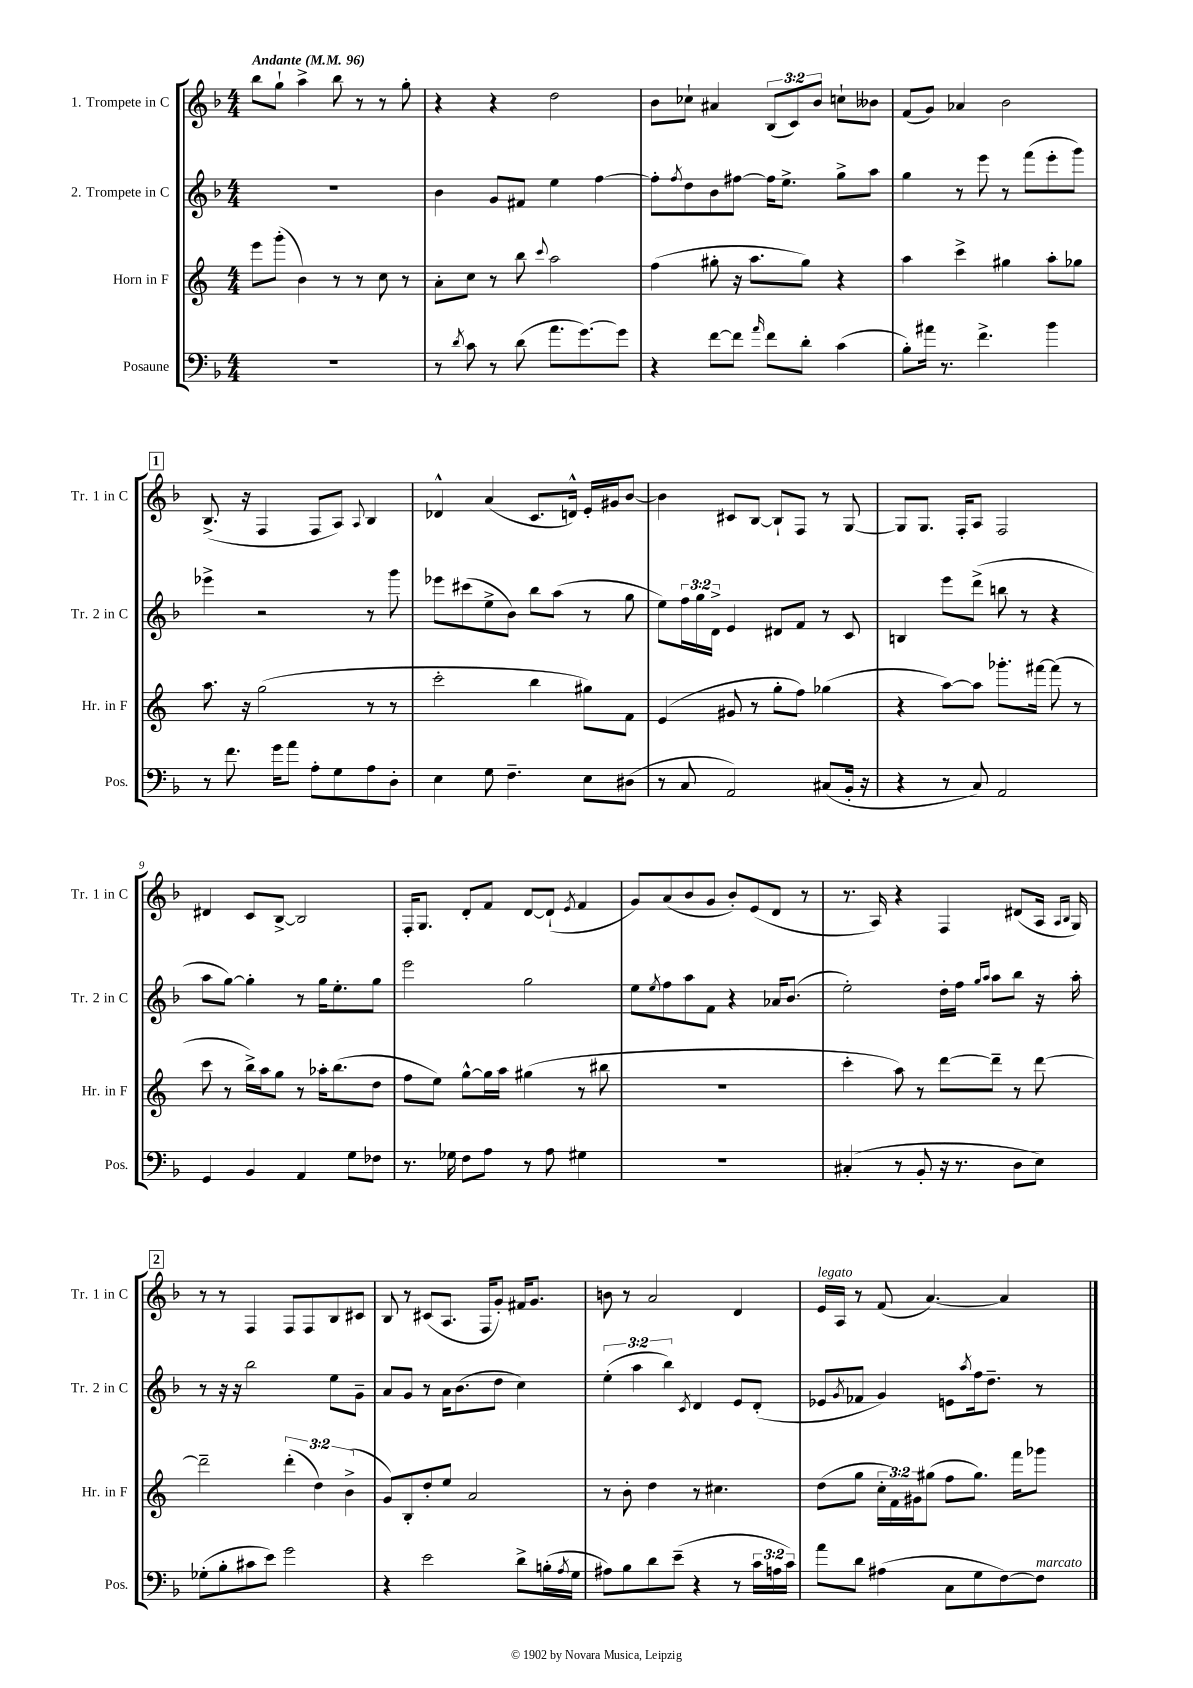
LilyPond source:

<<
\new StaffGroup <<
\new Staff = "s0" \with { instrumentName = "1. Trompete in C" shortInstrumentName = "Tr. 1 in C" } {
    \clef treble \key f \major \numericTimeSignature \time 4/4 \override Staff.TupletNumber.text = #tuplet-number::calc-fraction-text \tempo "Andante" 4 = 96
    bes''8 g''8-! a''4-> bes''8 r8 r8 g''8-. |
    r4 r4 d''2 |
    bes'8 ces''8-! ais'4 \tuplet 3/2 { bes8( c'8) bes'8 } c''8-! beses'8 |
    f'8( g'8) aes'4 bes'2 |
    \mark \markup { \box "1" } bes8.->( r16 f4 f8 a8) \appoggiatura { a8 } bes4 |
    des'4-^ a'4( c'8. d'16-^) e'16-. gis'16 bes'8~ |
    bes'4 cis'8 bes8~ bes8-! f8 r8 g8~ |
    g8 g8. f16-. a8 f2 |
    dis'4 c'8 bes8~-> bes2 |
    f16-. g8. d'8-. f'8 d'8~ d'8-!( \acciaccatura { e'8 } f'4 |
    g'8) a'8( bes'8 g'8 bes'8-.) e'8( d'8 r8 |
    r8. a16) r4 f4 dis'8( a16 \grace { a16 bes16 } g16) |
    \mark \markup { \box "2" } r8 r8 f4 f8 f8 bes8 cis'8 |
    bes8 r8 cis'8( a8. f16 g'8-.) fis'16 g'8. |
    b'8 r8 a'2 d'4 |
    e'16^\markup { \italic "legato" } a16 r8 f'8( a'4.~) a'4 \bar "|." |
}
\new Staff = "s1" \with { instrumentName = "2. Trompete in C" shortInstrumentName = "Tr. 2 in C" } {
    \clef treble \key f \major \numericTimeSignature \time 4/4 \override Staff.TupletNumber.text = #tuplet-number::calc-fraction-text
    R1 |
    bes'4 g'8 fis'8 e''4 f''4~ |
    f''8-. \acciaccatura { f''8 } d''8 bes'8 fis''8~ fis''16 e''8.-> g''8-> a''8 |
    g''4 r8 e'''8 r8 f'''8( e'''8-. g'''8) |
    \mark \markup { \box "1" } ees'''4-> r2 r8 g'''8 |
    ees'''8 cis'''8( e''8-> bes'8) bes''8 a''8( r8 g''8 |
    e''8) \tuplet 3/2 { f''16 g''16 d'16-> } e'4 dis'8 f'8 r8 c'8 |
    b4 e'''8 d'''8->( b''8 r8 r4 |
    a''8 g''8~) g''4-. r8 g''16 e''8.-. g''8 |
    e'''2 g''2 |
    e''8 \acciaccatura { e''8 } f''8 a''8 f'8 r4 aes'16 bes'8.( |
    e''2-.) d''16-. f''16 \grace { g''16 a''16 } a''8 bes''8 r16 a''16-. |
    \mark \markup { \box "2" } r8 r16 r16 bes''2 e''8 g'8-- |
    a'8 g'8 r8 a'16 bes'8.( d''8 c''4) |
    \tuplet 3/2 { e''4-.( a''4 bes''4) } \acciaccatura { c'8 } d'4 e'8 d'8-.( |
    ees'8 \acciaccatura { g'8 } fes'8 g'4) e'8 \acciaccatura { a''8 } f''16 d''8.-- r8 \bar "|." |
}
\new Staff = "s2" \with { instrumentName = "Horn in F" shortInstrumentName = "Hr. in F" } {
    \clef treble \key c \major \numericTimeSignature \time 4/4 \override Staff.TupletNumber.text = #tuplet-number::calc-fraction-text
    e'''8 g'''8-.( b'4) r8 r8 c''8 r8 |
    a'8-. c''8 r8 b''8 \appoggiatura { c'''8 } a''2 |
    f''4( gis''8-. r16 a''8. gis''8) r4 |
    a''4 c'''4-> gis''4 a''8-. ges''8 |
    \mark \markup { \box "1" } a''8. r16 g''2( r8 r8 |
    c'''2-. b''4 gis''8) f'8 |
    e'4( gis'8 r8 g''8-. f''8) ges''4( |
    r4 a''8~) a''8 ges'''8.-. fis'''16~ fis'''8( r8 |
    c'''8 r8 b''16->) a''16 g''8 r8 aes''16-. b''8.( d''8 |
    f''8 e''8) g''8~-^ g''16 a''16 gis''4( r8 bis''8 |
    R1 |
    c'''4-. a''8) r8 d'''8~ d'''8-- r8 d'''8~ |
    \mark \markup { \box "2" } d'''2-- \tuplet 3/2 { d'''4-.( d''4) b'4->( } |
    g'8) b8-. d''8-. e''8 a'2 |
    r8 b'8-. d''4 r8 cis''4. |
    d''8( g''8 \tuplet 3/2 { c''16-. f'16) gis'16 } gis''8( f''8 gis''8.) f'''16 ges'''8 \bar "|." |
}
\new Staff = "s3" \with { instrumentName = "Posaune" shortInstrumentName = "Pos." } {
    \clef bass \key f \major \numericTimeSignature \time 4/4 \override Staff.TupletNumber.text = #tuplet-number::calc-fraction-text
    R1 |
    r8 \acciaccatura { d'8 } c'8 r8 d'8( a'8. g'8.~) g'8 |
    r4 f'8~ f'8 \grace { a'16 } f'8 d'8-. c'4( |
    bes8-.) ais'16 r8. f'4.-> bes'4 |
    \mark \markup { \box "1" } r8 f'8. g'16 a'8 a8-. g8 a8 d8-. |
    e4 g8 f4.-- e8 dis8( |
    r8 c8 a,2) cis8( bes,16-. r16 |
    r4 r8 c8) a,2 |
    g,4 bes,4 a,4 g8 fes8 |
    r8. ges16 f8 a8 r8 a8 gis4 |
    R1 |
    cis4-.( r8 bes,8-. r16 r8. d8 e8) |
    \mark \markup { \box "2" } ges8-.( bes8-. cis'8 e'8) g'2 |
    r4 e'2 d'8-> b16-.( \acciaccatura { a8 } g16 |
    ais8) bes8 d'8 e'8--( r4 r8 \tuplet 3/2 { c'16 a16 c'16) } |
    a'8 d'8 ais4( c8 g8 f8~) f8^\markup { \italic "marcato" } \bar "|." |
}
>>
>>
